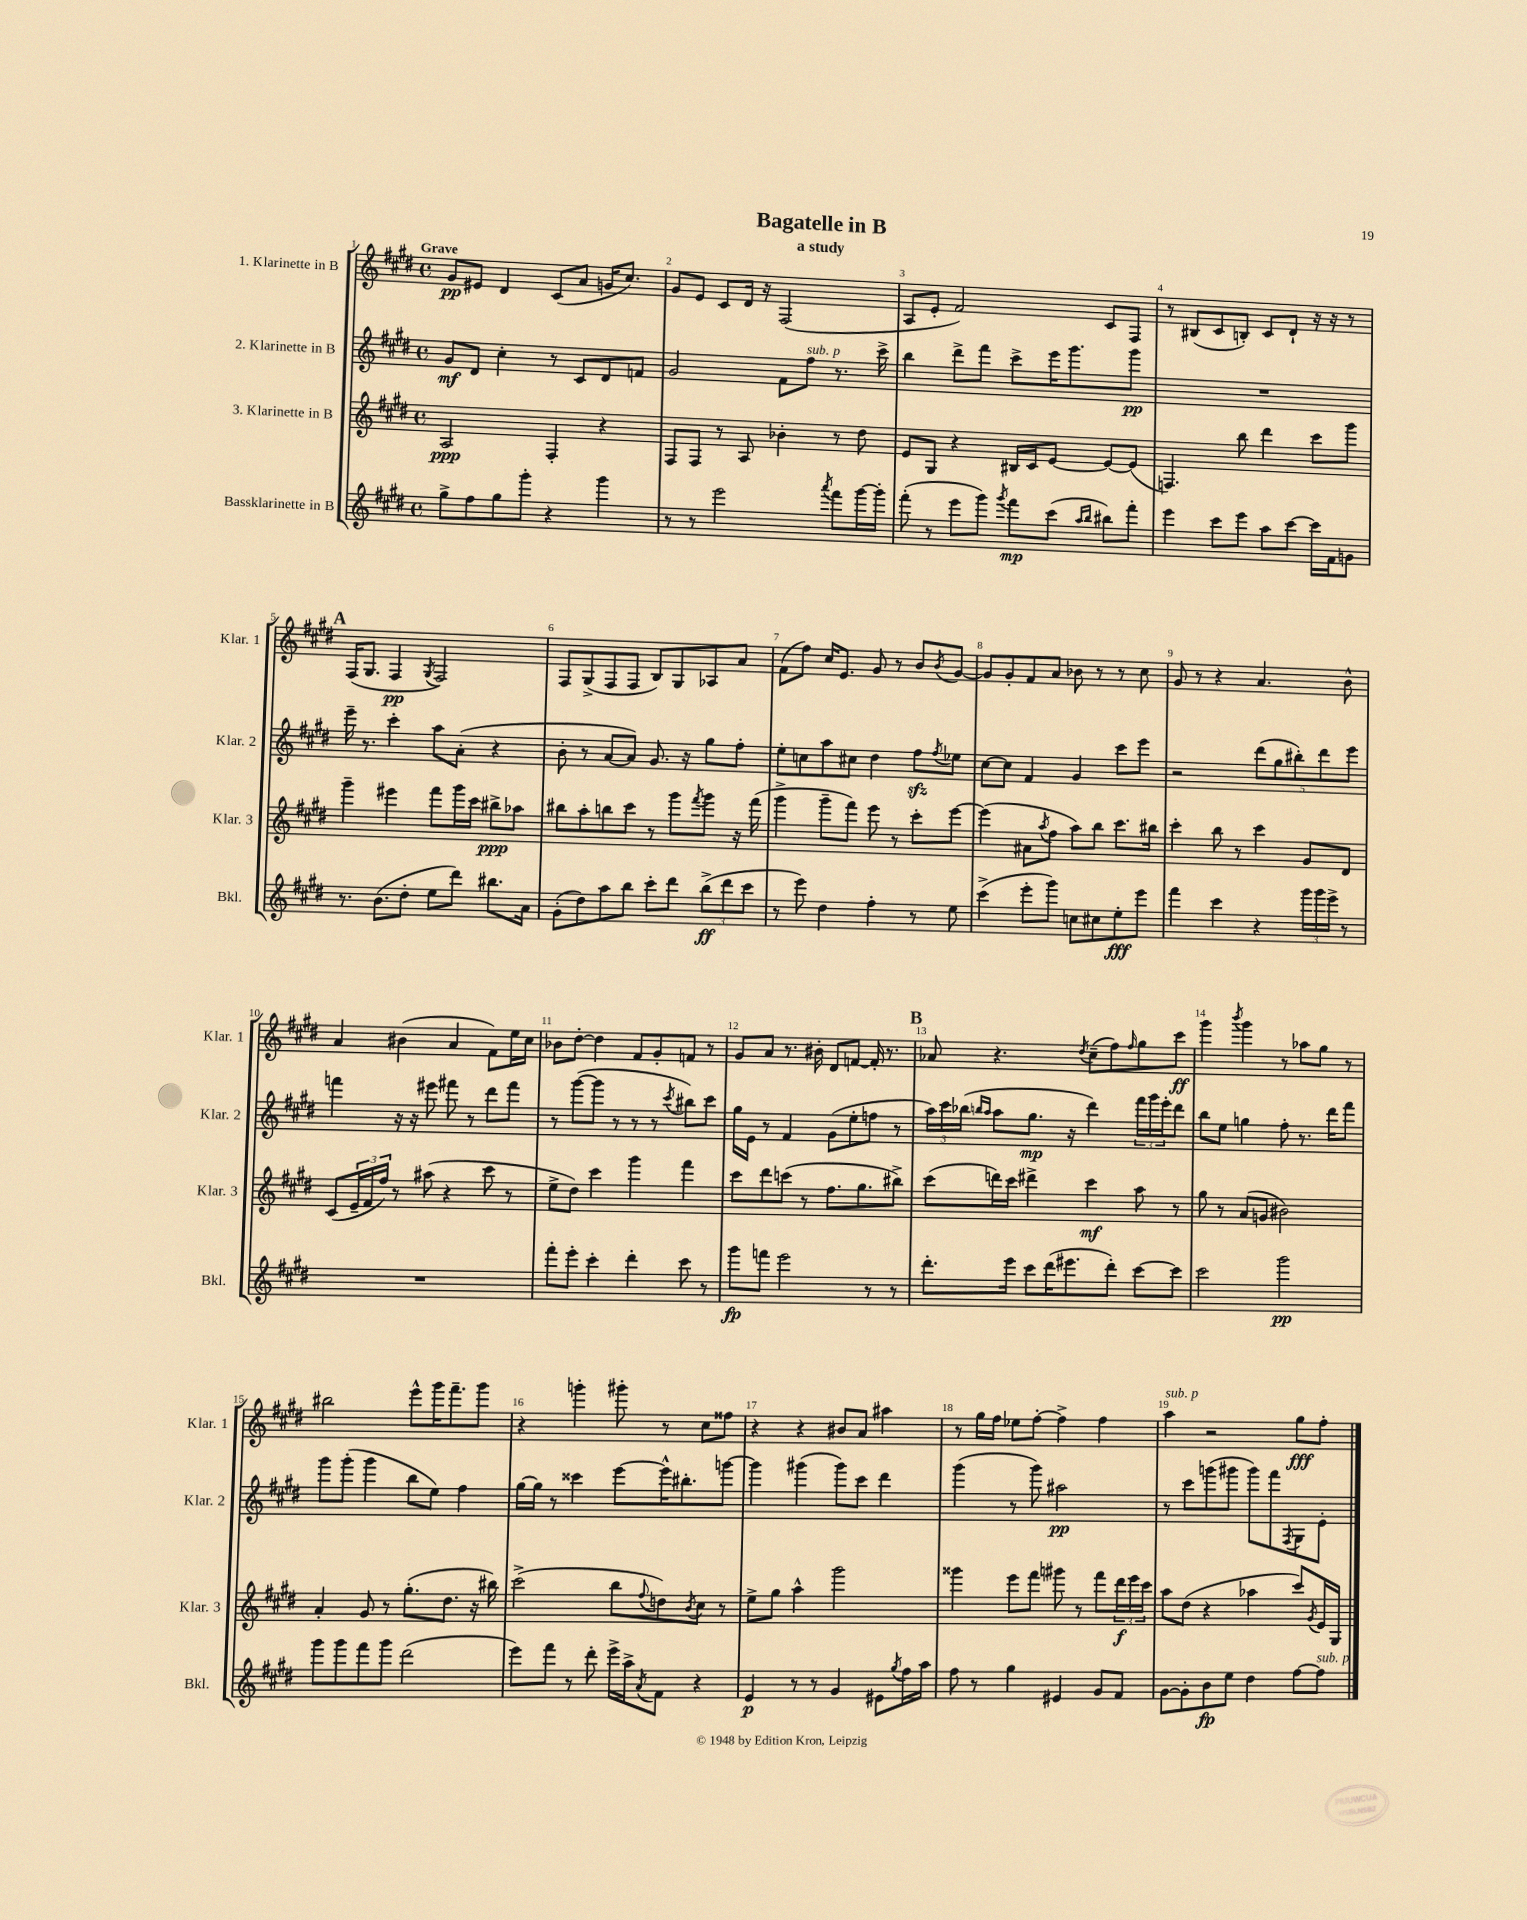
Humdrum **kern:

**kern	**dynam	**kern	**dynam	**kern	**dynam	**kern	**dynam
*part4	*part4	*part3	*part3	*part2	*part2	*part1	*part1
*staff4	*staff4	*staff3	*staff3	*staff2	*staff2	*staff1	*staff1
*I"Bassklarinette in B	*	*I"3. Klarinette in B	*	*I"2. Klarinette in B	*	*I"1. Klarinette in B	*
*I'Bkl.	*	*I'Klar. 3	*	*I'Klar. 2	*	*I'Klar. 1	*
*clefG2	*	*clefG2	*	*clefG2	*	*clefG2	*
*k[f#c#g#d#]	*	*k[f#c#g#d#]	*	*k[f#c#g#d#]	*	*k[f#c#g#d#]	*
*M4/4	*	*M4/4	*	*M4/4	*	*M4/4	*
*met(c)	*	*met(c)	*	*met(c)	*	*met(c)	*
=1	=1	=1	=1	=1	=1	=1	=1
!	!	!	!	!	!	!LO:TX:a:B:t=Grave	!
8gg#^\L	.	2A/	ppp	8g#/L	mf	8g#/L	pp
8ff#\	.	.	.	8d#/J	.	8e#X/J	.
8gg#\	.	.	.	4cc#'\	.	4d#/	.
8ggg#'\J	.	.	.	.	.	.	.
4r	.	4F#'/	.	8r	.	(8c#/L	.
.	.	.	.	8c#/L	.	8a/J	.
4ggg#\	.	4r	.	8d#/	.	16gn/KL	.
.	.	.	.	.	.	8.cc#/J)	.
.	.	.	.	8fn/J	.	.	.
=2	=2	=2	=2	=2	=2	=2	=2
8r	.	8F#/L	.	2g#/	.	8g#/L	.
8r	.	8F#/J	.	.	.	8e/J	.
2eee\	.	8r	.	.	.	8c#/L	.
.	.	8A/	.	.	.	16d#/Jk	.
.	.	.	.	.	.	16r	.
.	.	4b-X'\	.	8f#\L	.	(2F#/	.
!	!	!	!	!LO:TX:a:i:t=sub. p	!	!	!
.	.	.	.	8ff#\J	.	.	.
8qaaa/	.	.	.	.	.	.	.
8fff#\L	.	8r	.	8.r	.	.	.
[16ggg#\L	.	8dd#\	.	.	.	.	.
16ggg#'\JJ]	.	.	.	16ccc#^\	.	.	.
=3	=3	=3	=3	=3	=3	=3	=3
(8fff#'\	.	8e/L	.	4bb\	.	8A/L	.
8r	.	8G#/J	.	.	.	8e'/J	.
8eee\L	.	4r	.	8ddd#^\L	.	2f#/)	.
8ggg#\J)	.	.	.	8fff#\J	.	.	.
8qggg#/	.	.	.	.	.	.	.
8fff#\L	mp	16B#X/LL	.	8ccc#^\L	.	.	.
.	.	16c#/J	.	.	.	.	.
(8ccc#\J	.	[8e/J	.	16eee\K	.	.	.
.	.	.	.	8.ggg#\	.	.	.
16qqaa/LL	.	.	.	.	.	.	.
16qqbb/JJ	.	.	.	.	.	.	.
8bb#X\L)	.	8e/L_	.	.	.	8c#/L	.
8fff#'\J	.	(8e/J]	.	8ggg#\J	pp	8F#/J	.
=4	=4	=4	=4	=4	=4	=4	=4
4eee\	.	4.Fn/)	.	1r	.	8r	.
.	.	.	.	.	.	(8B#X/L	.
8ccc#\L	.	.	.	.	.	8c#/	.
8eee\J	.	8bb\	.	.	.	8Bn'/J)	.
8aa\L	.	4ddd#\	.	.	.	8c#/L	.
[8ccc#\J	.	.	.	.	.	8d#`/J	.
16ccc#\LL]	.	8ccc#\L	.	.	.	16r	.
16f#\J	.	.	.	.	.	16r	.
8gn\J	.	8ggg#\J	.	.	.	8r	.
!!LO:LB:g=z
!!LO:REH:place=s1:t=A
=5	=5	=5	=5	=5	=5	=5	=5
8.r	.	4ggg#~\	.	16eee~\	.	(16F#/KL	.
.	.	.	.	8.r	.	8.G#/J	.
(8.b\L	.	.	.	.	.	.	.
.	.	4eee#X\	.	4ccc#'\	.	4F#/	pp
8dd#'\J	.	.	.	.	.	.	.
.	.	.	.	.	.	8qG#/	.
8ee\L	.	8fff#\L	.	8aa\L	.	2F#/)	.
8ddd#\J)	.	16ggg#\L	.	(8a'\J	.	.	.
.	.	16ccc#\JJ	.	.	.	.	.
8.bb#X\L	.	8bb#X^\L	ppp	4r	.	.	.
.	.	8aa-X\J	.	.	.	.	.
16a\Jk	.	.	.	.	.	.	.
=6	=6	=6	=6	=6	=6	=6	=6
(8g#'\L	.	8bb#X\L	.	8b'\	.	8F#/L	.
8dd#\)	.	8aa'\	.	8r	.	(8G#^/	.
8aa\	.	8bbn\	.	[8a/L	.	8F#/	.
8bb\J	.	8ccc#\J	.	8a/J])	.	8F#/J	.
8ccc#'\L	.	8r	.	8.g#/	.	8B/L)	.
8ddd#\J	.	8ggg#\L	.	.	.	8G#/	.
.	.	.	.	16r	.	.	.
.	.	8qfff#/	.	.	.	.	.
(12bb^\L	ff	8ggg#\J	.	8gg#\L	.	8A-X/	.
12ddd#\	.	.	.	.	.	.	.
.	.	16r	.	8ff#'\J	.	8a/J	.
12ccc#\J	.	.	.	.	.	.	.
.	.	(16fff#\	.	.	.	.	.
=7	=7	=7	=7	=7	=7	=7	=7
8r	.	4ggg#^\	.	8ee'\L	.	(8f#\L	.
8eee\)	.	.	.	8ccn\	.	8ff#\J)	.
4dd#\	.	8ggg#~\L	.	8aa\	.	16cc#/KL	.
.	.	.	.	.	.	8.e/J	.
.	.	8fff#\J)	.	8cc#X\J	.	.	.
4ff#'\	.	8eee\	.	4dd#\	.	8g#/	.
.	.	8r	.	.	.	8r	.
8r	.	8ccc#'\L	.	8ff#zz\L	.	8b/L	.
.	.	.	.	8qff#/	.	8qb/	.
8ee\	.	[8eee\J	.	8ee-X\J	.	[8g#/J	.
=8	=8	=8	=8	=8	=8	=8	=8
(4ccc#^\	.	(4eee\]	.	[8cc#\L	.	8g#/L]	.
.	.	.	.	8cc#\J]	.	8g#'/	.
8eee'\L	.	8a#X\L	.	4f#/	.	8f#/	.
.	.	8qaa/	.	.	.	.	.
8ggg#\J)	.	8ff#\J	.	.	.	8a/J	.
8ccn\L	.	8aa\L)	.	4g#/	.	8b-X\	.
8cc#X\	.	8bb\J	.	.	.	8r	.
8ee'\	fff	8.ccc#\L	.	8ccc#\L	.	8r	.
8eee\J	.	.	.	8eee\J	.	8cc#\	.
.	.	16bb#X\Jk	.	.	.	.	.
=9	=9	=9	=9	=9	=9	=9	=9
4fff#\	.	4ccc#'\	.	2r	.	8g#/	.
.	.	.	.	.	.	8r	.
4ccc#\	.	8bb\	.	.	.	4r	.
.	.	8r	.	.	.	.	.
4r	.	4ccc#\	.	(10ddd#\L	.	4.a/	.
.	.	.	.	10gg#\	.	.	.
.	.	.	.	10bb#X'\)	.	.	.
24ggg#\LL	.	8g#/L	.	.	.	.	.
24ggg#\	.	.	.	.	.	.	.
.	.	.	.	10ddd#\	.	.	.
24eee^\JJ	.	.	.	.	.	.	.
8r	.	8d#/J	.	.	.	8b^^\	.
.	.	.	.	10eee\J	.	.	.
!!LO:LB:g=z
=10	=10	=10	=10	=10	=10	=10	=10
1r	.	(8c#/L	.	4fffn\	.	4a/	.
.	.	24e~/L	.	.	.	.	.
.	.	24f#/	.	.	.	.	.
.	.	24ff#/JJ)	.	.	.	.	.
.	.	8r	.	16r	.	(4b#X\	.
.	.	.	.	16r	.	.	.
.	.	(8aa#X\	.	8eee#X\	.	.	.
.	.	4r	.	8fff#X\	.	4a/	.
.	.	.	.	8r	.	.	.
.	.	8ccc#\	.	8ddd#\L	.	8f#\L)	.
.	.	8r	.	8fff#\J	.	16ee\L	.
.	.	.	.	.	.	16cc#\JJ	.
=11	=11	=11	=11	=11	=11	=11	=11
8fff#'\L	.	8ee^\L	.	8r	.	8b-X\L	.
8eee'\J	.	8dd#\J)	.	([8ggg#\L	.	[8dd#'\J	.
4ccc#'\	.	4ccc#\	.	8ggg#\J]	.	4dd#\]	.
.	.	.	.	8r	.	.	.
4ddd#'\	.	4ggg#\	.	8r	.	8f#/L	.
.	.	.	.	8r	.	8g#'/	.
.	.	.	.	8qccc#/	.	.	.
8ccc#\	.	4fff#\	.	8bb#X\L)	.	8fn/J	.
8r	.	.	.	8ccc#\J	.	8r	.
=12	=12	=12	=12	=12	=12	=12	=12
8ggg#\L	fp	8ccc#\L	.	16gg#\LL	.	8g#/L	.
.	.	.	.	16e\JJ	.	.	.
8fffn\J	.	8ddd#\	.	8r	.	8a/J	.
2eee\	.	(8cccn\J	.	4f#/	.	8.r	.
.	.	8r	.	.	.	.	.
.	.	.	.	.	.	16b#X'\	.
.	.	8.ff#\L	.	(8g#\L	.	8d#/L	.
.	.	.	.	8ee'\	.	[8fn/J	.
.	.	8.gg#\	.	.	.	.	.
8r	.	.	.	8ffn\J	.	16f'/]	.
.	.	.	.	.	.	8.r	.
8r	.	8bb#X^\J)	.	8r	.	.	.
!!LO:REH:place=s1:t=B
=13	=13	=13	=13	=13	=13	=13	=13
8.ddd#'\L	.	(8ccc#\L	.	24aa\LL)	.	8a-X/	.
.	.	.	.	24ccc#\	.	.	.
.	.	.	.	(24bb-X\JJ	.	.	.
.	.	.	.	16qqbbn/LL	.	.	.
.	.	.	.	16qqaa/JJ	.	.	.
.	.	16dddn\L)	.	8aa\L	.	4.r	.
16eee\Jk	.	16ccc#\JJ	.	.	.	.	.
8ccc#\L	.	4ddd#X^\	.	8.gg#\J	mp	.	.
(16ddd#\K	.	.	.	.	.	.	.
8.eee#X\	.	.	.	16r	.	.	.
.	.	.	.	.	.	8qdd#/	.
.	.	4ccc#\	mf	4ddd#\)	.	(8cc#~\L	.
8ddd#'\J)	.	.	.	.	.	8ff#\)	.
.	.	.	.	.	.	16qqff#/	.
[8ccc#\L	.	8aa\	.	24fff#\LL	.	8gg#\	.
.	.	.	.	24ggg#\	.	.	.
.	.	.	.	24eee'\J	.	.	.
8ccc#\J]	.	8r	.	8ddd#\J	.	8ccc#\J	ff
=14	=14	=14	=14	=14	=14	=14	=14
2ccc#\	.	8gg#\	.	8bb\L	.	4ggg#\	.
.	.	8r	.	8ee\J	.	.	.
.	.	.	.	.	.	8qbbb/	.
.	.	(8a/L	.	4ggn\	.	4ggg#\	.
.	.	8gn/J	.	.	.	.	.
2ggg#\	pp	2b#X\)	.	8ff#'\	.	8r	.
.	.	.	.	8.r	.	8aa-X\L	.
.	.	.	.	.	.	8gg#\J	.
.	.	.	.	16ddd#\KL	.	.	.
.	.	.	.	8fff#\J	.	8r	.
!!LO:LB:g=z
=15	=15	=15	=15	=15	=15	=15	=15
8ggg#\L	.	4a'/	.	8ggg#\L	.	2bb#X\	.
8ggg#\	.	.	.	(8ggg#'\J	.	.	.
8fff#\	.	8g#/	.	4ggg#\	.	.	.
8ggg#\J	.	8r	.	.	.	.	.
(2ddd#\	.	(8.gg#'\L	.	8bb\L	.	8eee^^\L	.
.	.	.	.	8ee\J)	.	16ggg#\K	.
.	.	8.dd#\J	.	.	.	8.fff#~\	.
.	.	.	.	4ff#\	.	.	.
.	.	16r	.	.	.	8ggg#\J	.
.	.	16bb#X\)	.	.	.	.	.
=16	=16	=16	=16	=16	=16	=16	=16
8eee\L)	.	(2ccc#^\	.	[16gg#\LL	.	4r	.
.	.	.	.	16gg#\JJ]	.	.	.
8fff#\J	.	.	.	8r	.	.	.
8r	.	.	.	4ccc##X\	.	4gggn'\	.
8ddd#'\	.	.	.	.	.	.	.
16eee^\LL	.	8bb\L	.	[8eee\L	.	8ggg#X'\	.
16aa^\J	.	.	.	.	.	.	.
8qa/	.	8qqff#/	.	.	.	.	.
8f#\J	.	8ddn\)	.	16eee^^\K]	.	8r	.
.	.	.	.	8.bb#X'\	.	.	.
.	.	8qb/	.	.	.	.	.
4r	.	8cc#\J	.	.	.	8cc#\L	.
.	.	8r	.	[8gggn\J	.	8ff##X\J	.
=17	=17	=17	=17	=17	=17	=17	=17
4e/	p	8ee^\L	.	4ggg\]	.	4r	.
.	.	8gg#\J	.	.	.	.	.
8r	.	4aa^^\	.	(4ggg#X\	.	4r	.
8r	.	.	.	.	.	.	.
4g#/	.	2ggg#\	.	8ggg#\L)	.	8b#X/L	.
.	.	.	.	8ccc#\J	.	8a/J	.
8e#X\L	.	.	.	4ddd#\	.	4aa#X\	.
8qgg#/	.	.	.	.	.	.	.
16ff#\L	.	.	.	.	.	.	.
16aa\JJ	.	.	.	.	.	.	.
=18	=18	=18	=18	=18	=18	=18	=18
8ff#\	.	4ggg##X\	.	(4ggg#\	.	8r	.
8r	.	.	.	.	.	16gg#\LL	.
.	.	.	.	.	.	16ff#\JJ	.
4gg#\	.	8eee\L	.	8r	.	8ee-X\L	.
.	.	8fff#\J	.	8ggg#\)	.	[8ff#'\J	.
4e#X/	.	8ggg#X\	.	2aa#X\	pp	4ff#^\]	.
.	.	8r	.	.	.	.	.
8g#/L	.	8fff#\L	.	.	.	4ff#\	.
8f#/J	.	24ddd#\L	f	.	.	.	.
.	.	24eee\	.	.	.	.	.
.	.	24ccc#\JJ	.	.	.	.	.
=19	=19	=19	=19	=19	=19	=19	=19
!	!	!	!	!	!	!LO:TX:a:i:t=sub. p	!
[8g#\L	.	8aa\L	.	8r	.	4aa\	.
8g#'\]	.	(8dd#\J	.	8ccc#\L	.	.	.
8b\	fp	4r	.	(8gggn\	.	2r	.
8ee\J	.	.	.	8ggg#X\J	.	.	.
4dd#\	.	4aa-X\	.	8ggg#\L)	.	.	.
.	.	.	.	8fff#\	.	.	.
.	.	.	.	8qF#/	.	.	.
[8ff#\L	.	8ccc#/L)	.	8G#\	.	8gg#\L	fff
.	.	8qg#/	.	.	.	.	.
!LO:TX:a:i:t=sub. p	!	!	!	!	!	!	!
8ff#\J]	.	16e/L	.	8e'\J	.	8ff#'\J	.
.	.	16G#/JJ	.	.	.	.	.
==	==	==	==	==	==	==	==
*-	*-	*-	*-	*-	*-	*-	*-
